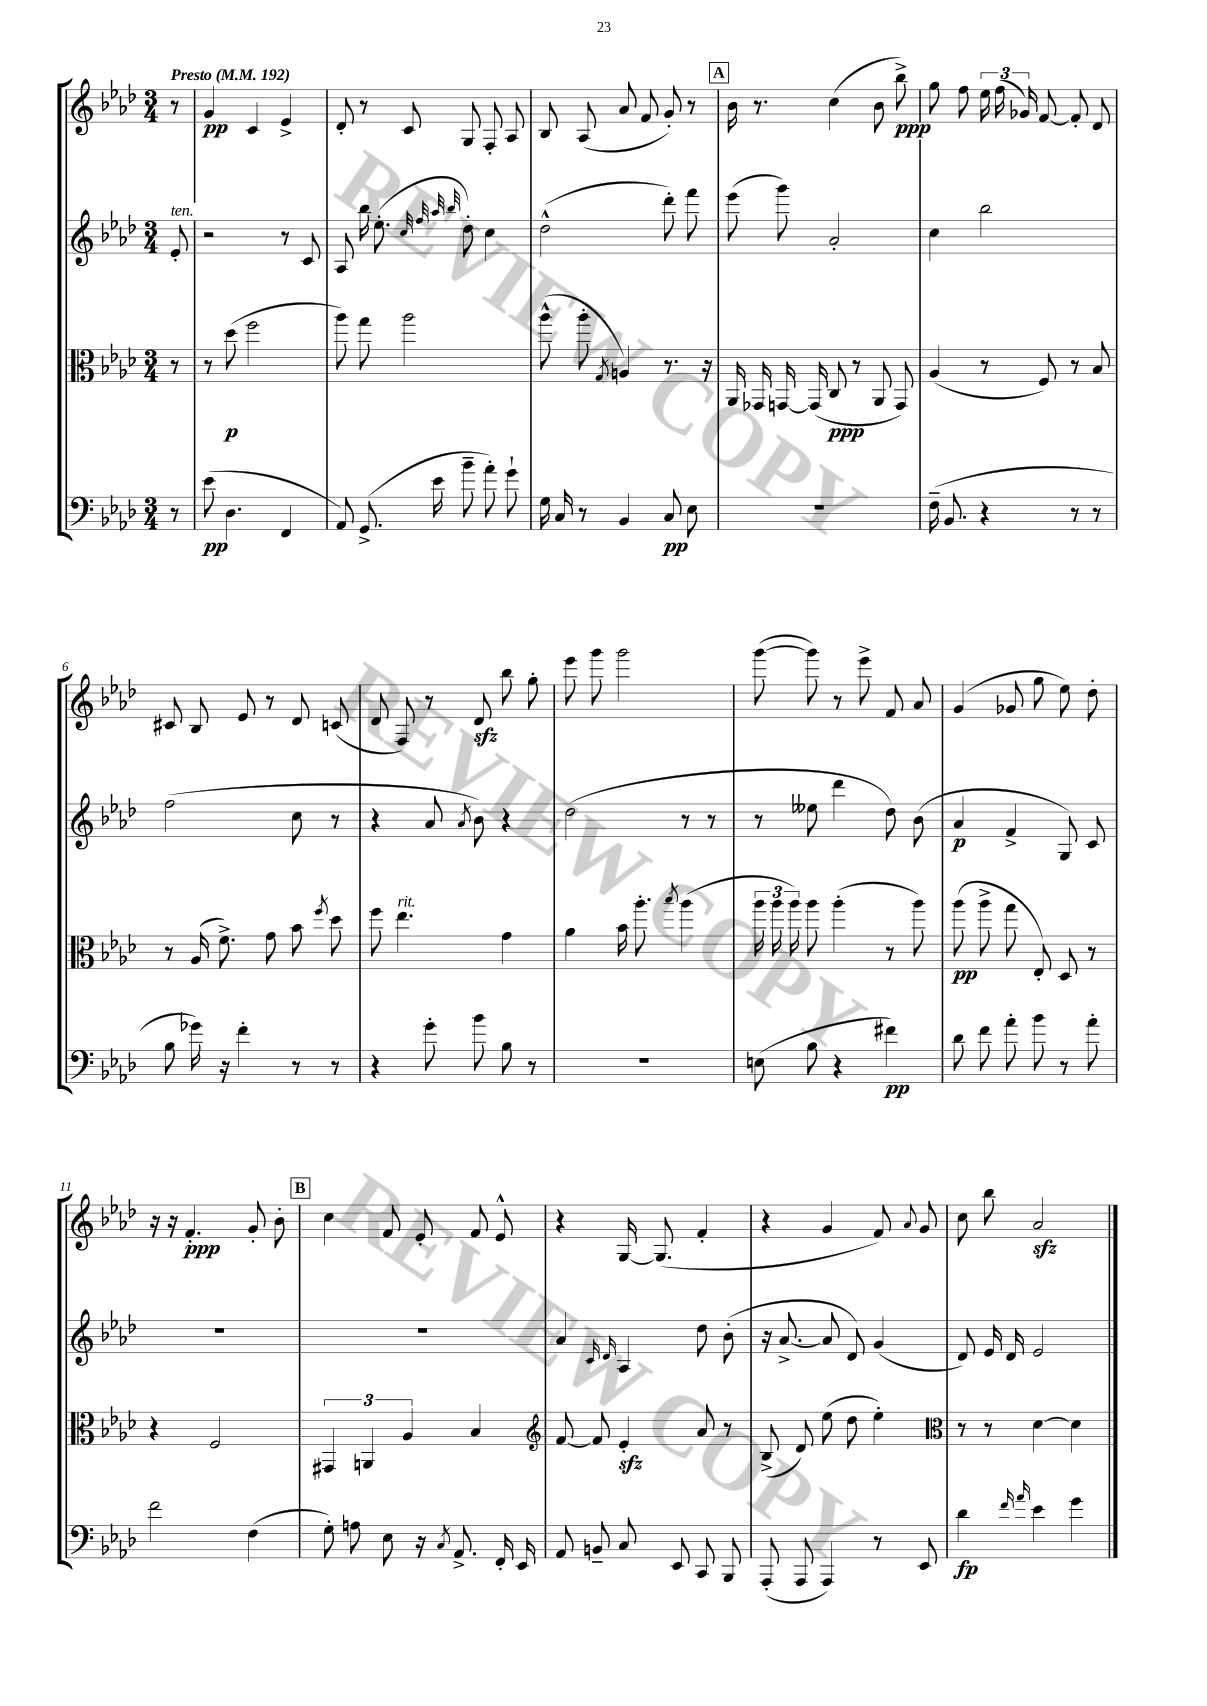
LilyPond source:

<<
\new StaffGroup <<
\new Staff = "s0" {
    \clef treble \key aes \major \numericTimeSignature \time 3/4 \partial 8 \tempo "Presto" 4 = 192
    \autoBeamOff r8 |
    g'4\pp c'4 ees'4-> |
    des'8-. r8 c'8 g8 f8-. aes8 |
    bes8 aes8( aes'8 f'8 g'8-.) r8 |
    \mark \markup { \box "A" } bes'16 r8. c''4( bes'8 bes''8->\ppp) |
    g''8 f''8 \tuplet 3/2 { ees''16 f''16( ges'16) } f'8~ f'8-. des'8 |
    cis'8 bes8 ees'8 r8 des'8 c'8( |
    des'8 f8) r8 des'8\sfz bes''8 g''8-. |
    ees'''8 g'''8 g'''2 |
    g'''8~( g'''8) r8 ees'''8-> f'8 aes'8 |
    g'4( ges'8 g''8 ees''8) des''8-. |
    r16 r16 f'4.-.\ppp g'8-. bes'8-. |
    \mark \markup { \box "B" } c''4 f'8 ees'8-. f'8 ees'8-^ |
    r4 g16~ g8.( f'4-. |
    r4 g'4 f'8) \appoggiatura { aes'8 } g'8 |
    c''8 bes''8 aes'2\sfz \bar "|." |
}
\new Staff = "s1" {
    \clef treble \key aes \major \numericTimeSignature \time 3/4 \partial 8
    \autoBeamOff ees'8-.^\markup { \italic "ten." } |
    r2 r8 c'8 |
    aes8 bes''16 ees''8.-.( \grace { c''32 f''32 aes''32 bes''32 } des''8-.) c''4 |
    des''2-^( des'''8-.) f'''8 |
    \mark \markup { \box "A" } ees'''8( g'''8) aes'2-. |
    c''4 bes''2 |
    f''2( c''8 r8 |
    r4 aes'8 \acciaccatura { aes'8 } bes'8) r4 |
    des''2( r8 r8 |
    r8 eeses''8 des'''4 des''8) bes'8( |
    aes'4\p f'4-> g8) c'8 |
    R2. |
    \mark \markup { \box "B" } R2. |
    aes'4 \grace { c'16 des'16 } aes4 des''8 bes'8-.( |
    r16 aes'8.~-> aes'8 des'8) g'4( |
    des'8) ees'16 des'16 ees'2 \bar "|." |
}
\new Staff = "s2" {
    \clef alto \key aes \major \numericTimeSignature \time 3/4 \partial 8
    \autoBeamOff r8 |
    r8 des''8\p( f''2 |
    aes''8) g''8 aes''2 |
    aes''8-^( aes''8-. \acciaccatura { g8 } a4) r8. r16 |
    \mark \markup { \box "A" } aes,16 ges,16 g,16~ g,16( c8\ppp r8 aes,8 g,8) |
    aes4( r8 f8) r8 bes8 |
    r8 aes16( f'8.->) g'8 bes'8 \acciaccatura { f''8 } des''8 |
    f''8 ees''4.^\markup { \italic "rit." } g'4 |
    aes'4 bes'16 aes''8.-. \acciaccatura { bes''8 } aes''4( |
    \tuplet 3/2 { aes''16 aes''16 aes''16) } aes''8 aes''4-.( r8 aes''8) |
    aes''8\pp( aes''8-> g''8 ees8-.) des8 r8 |
    r4 f2 |
    \mark \markup { \box "B" } \tuplet 3/2 { gis,4 a,4 aes4 } bes4 |
    \clef treble f'8~ f'8 ees'4-.\sfz aes'8 r8 |
    bes8->( des'8) ees''8( des''8 ees''4-.) |
    \clef alto r8 r8 des'4~ des'4 \bar "|." |
}
\new Staff = "s3" {
    \clef bass \key aes \major \numericTimeSignature \time 3/4 \partial 8
    \autoBeamOff r8 |
    ees'8\pp( des4. f,4 |
    aes,8) g,8.->( ees'16 bes'8-- aes'8-.) g'8-! |
    g16 c16 r8 bes,4 c8\pp ees8 |
    \mark \markup { \box "A" } R2. |
    f16--( bes,8. r4 r8 r8 |
    bes8 ges'16) r16 f'4-. r8 r8 |
    r4 g'8-. bes'8 bes8 r8 |
    R2. |
    e8( bes8 r4 fis'4\pp) |
    des'8 f'8 aes'8-. bes'8 r8 aes'8-. |
    f'2 f4( |
    \mark \markup { \box "B" } g8-.) a8 ees8 r16 \acciaccatura { c8 } aes,8.-> f,16-. ees,16 |
    aes,8 b,8-- c8 ees,8 c,8 bes,,8 |
    aes,,8-.( aes,,8 aes,,4) r8 ees,8 |
    des'4\fp \grace { f'16 aes'16 } ees'4 g'4 \bar "|." |
}
>>
>>
